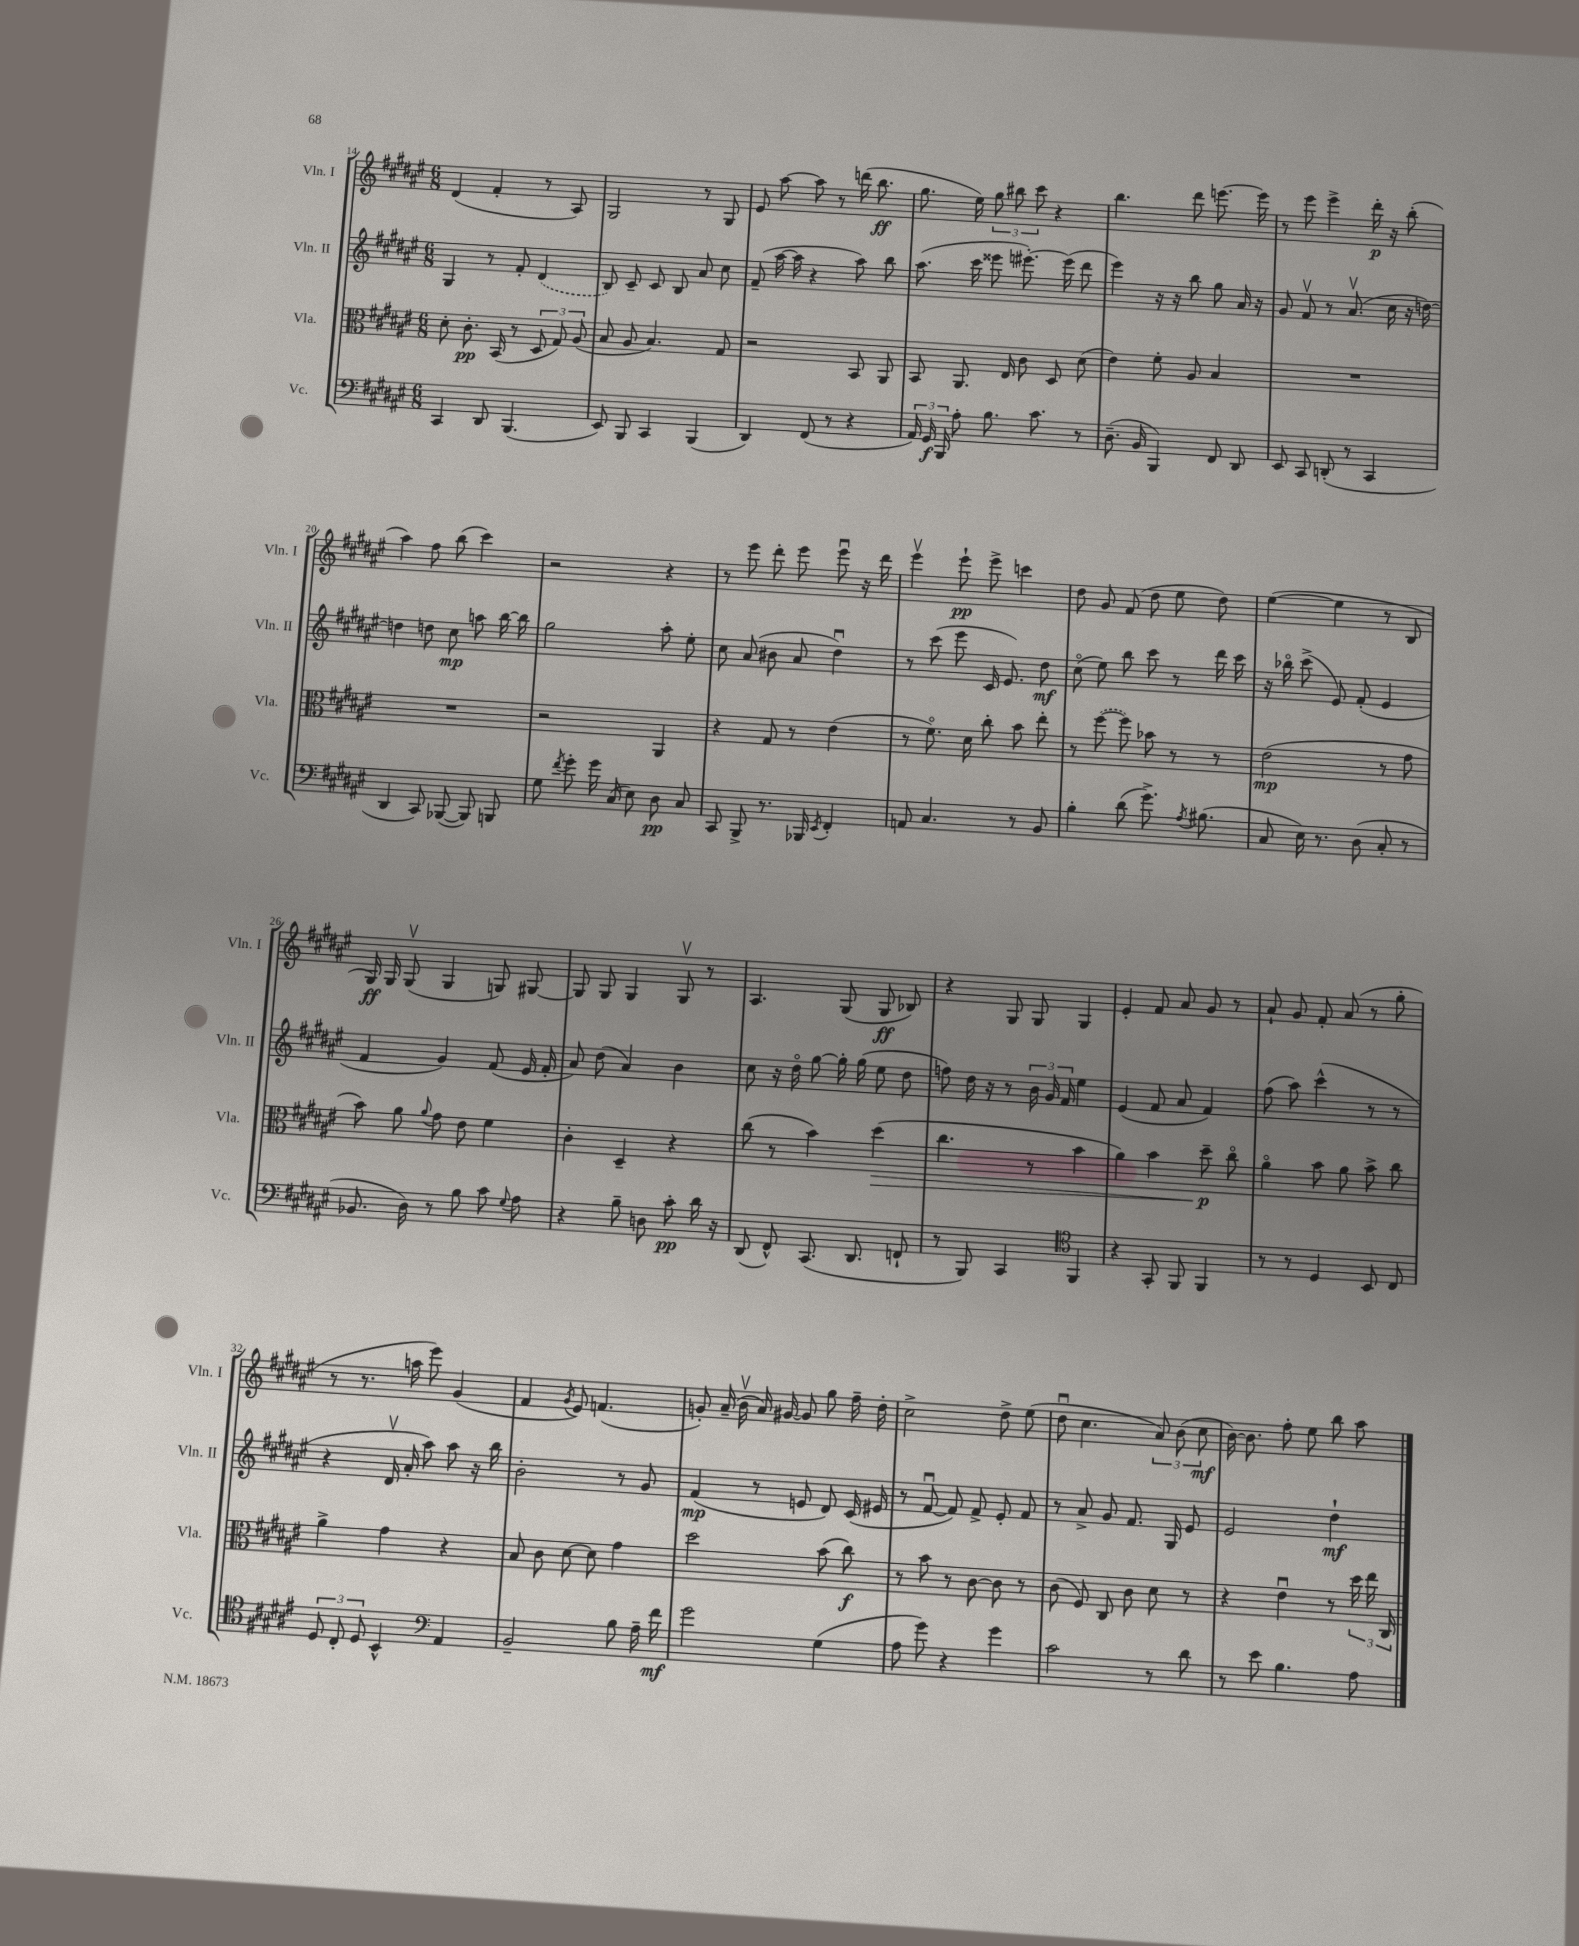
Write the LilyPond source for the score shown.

<<
\new StaffGroup <<
\new Staff = "s0" \with { instrumentName = "Vln. I" shortInstrumentName = "Vln. I" } {
    \clef treble \key fis \major \numericTimeSignature \time 6/8
    \autoBeamOff dis'4( fis'4-. r8 ais8) |
    gis2 r8 gis8 |
    eis'8 ais''8~ ais''8 r8 d'''16( b''8.\ff |
    gis''8. eis''16) \tuplet 3/2 { gis''8 bis''8 cis'''8 } r4 |
    b''4. dis'''8 e'''8.~ e'''16 |
    r8 eis'''8 eis'''4-> dis'''16-.\p r16 b''8-.( |
    ais''4) fis''8 b''8( cis'''4) |
    r2 r4 |
    r8 eis'''8 dis'''8-. eis'''8 eis'''8\downbow r16 dis'''16 |
    eis'''4\upbow eis'''8-!\pp eis'''8-> c'''4 |
    dis''8 gis'8 fis'8( dis''8 eis''8 dis''8) |
    eis''4~( eis''4 r8 b8 |
    gis16\ff) gis16 gis8\upbow( gis4 g8) gis8~ |
    gis8 gis8 gis4 gis8\upbow r8 |
    ais4. gis8( gis8\ff bes8) |
    r4 gis8 gis8 gis4 |
    eis'4-. fis'8 ais'8 gis'8 r8 |
    ais'8-! gis'8 fis'8-. ais'8( r8 gis''8-. |
    r8 r8. a''16 eis'''8) gis'4( |
    fis'4 \acciaccatura { gis'8 } eis'8) f'4.( |
    g'8-.) ais'16--( b'16\upbow ais'16) gis'16~ gis'8 gis''8 fis''16-- dis''16-. |
    cis''2-> dis''8-> eis''8( |
    dis''8\downbow cis''4. \tuplet 3/2 { ais'8) b'8( cis''8\mf } |
    b'16~) b'8. fis''8-. eis''8 b''8 ais''8 \bar "|." |
}
\new Staff = "s1" \with { instrumentName = "Vln. II" shortInstrumentName = "Vln. II" } {
    \clef treble \key fis \major \numericTimeSignature \time 6/8
    \autoBeamOff gis4 r8 fis'8-. \once \slurDashed dis'4( |
    b8) cis'8-- cis'8 b8 ais'8 cis''8 |
    fis'8--( ais''16~ ais''16 r4 ais''8) b''8 |
    ais''8.( cis'''16 eisis'''8 eis'''8.~-.) eis'''16( dis'''8 |
    eis'''4) r16 r16 b''8 gis''8 ais'16 r16 |
    gis'8 fis'8\upbow r8 ais'8.\upbow( cis''16 r16 d''16~) |
    d''4 d''8 cis''8\mp a''8 b''16~ b''16 |
    gis''2 ais''8-. eis''8-. |
    cis''8 ais'8( bis'8 ais'8 dis''4\downbow) |
    r8 cis'''8( eis'''8 cis'16 eis'8.) dis''8\mf |
    cis''8\flageolet( eis''8) b''8 cis'''8 r8 dis'''16 cis'''16 |
    r16 bes''16\flageolet cis'''8->( eis'8) fis'8-.( eis'4 |
    fis'4 gis'4) fis'8( eis'16 fis'16-. |
    ais'8) dis''8( ais'4) b'4 |
    cis''8 r16 dis''16\flageolet gis''8~ gis''16-. gis''16( eis''8 dis''8 |
    f''8) dis''16 r16 r8 \tuplet 3/2 { b'16 gis'16 fis'16 } eis''4 |
    eis'4( fis'8 ais'8 fis'4) |
    fis''8( ais''8) cis'''4-^( r8 r8 |
    r4 dis'16\upbow ais'16-. ais''8) ais''8 r16 b''16 |
    b'2-. r8 gis'8 |
    fis'4\mp( r8 e'8 dis'8) cis'16( eis'16 |
    r8 fis'8~\downbow fis'8) fis'8-> eis'8-. fis'8 |
    r8 ais'8-> gis'8 fis'8. gis16 eis'8 |
    eis'2 dis''4-!\mf \bar "|." |
}
\new Staff = "s2" \with { instrumentName = "Vla." shortInstrumentName = "Vla." } {
    \clef alto \key fis \major \numericTimeSignature \time 6/8
    \autoBeamOff dis'8-. cis'8.-.\pp b,16( r8 \tuplet 3/2 { dis8 gis8) ais8( } |
    b8 ais8 b4.) gis8 |
    r2 b,8 ais,8 |
    b,8 ais,8. eis16 cis'8 dis8 dis'8( |
    eis'4) fis'8-. ais8 b4 |
    R2. |
    R2. |
    r2 ais,4 |
    r4 gis8 r8 eis'4( |
    r8 fis'8.\flageolet) dis'16 cis''8-. b'8 eis''8-. |
    r8 \once \slurDashed fis''8~( fis''8) bes'8 r8 r8 |
    eis'2\mp( r8 gis'8 |
    b'8) ais'8 \appoggiatura { ais'8 } gis'8 eis'8 fis'4 |
    cis'4-. dis4-- r4 |
    cis''8( r8 b'4) dis''4\>( |
    cis''4. r8 b'4 |
    ais'4) b'4 dis''8--\p\! cis''8\flageolet |
    ais'4\flageolet b'8 ais'8 b'8-> cis''8 |
    ais'4-> gis'4 r4 |
    b8 cis'8 dis'8~ dis'8 gis'4 |
    dis''2 b'8( cis''8\f) |
    r8 b'8 r8 cis'8~ cis'8 r8 |
    cis'8( fis8) cis8 cis'8 dis'8 r8 |
    r4 eis'4\downbow r8 \tuplet 3/2 { dis''16 eis''16 cis16 } \bar "|." |
}
\new Staff = "s3" \with { instrumentName = "Vc." shortInstrumentName = "Vc." } {
    \clef bass \key fis \major \numericTimeSignature \time 6/8
    \autoBeamOff cis,4 dis,8 b,,4.( |
    eis,8) b,,8 cis,4 b,,4( |
    dis,4) fis,8( r8 r4 |
    \tuplet 3/2 { ais,16) gis,16\f b,,16 } ais8-. b8. cis'8. r8 |
    dis8.--( b,16 b,,4) fis,8 dis,8 |
    eis,8 cis,8 d,8-.( r8 cis,4 |
    dis,4 cis,8) bes,,8~( bes,,8) b,,8 |
    gis8 \acciaccatura { fis'8 } gis'8-. gis'16 cis16( eis8) dis8\pp cis8 |
    cis,8 b,,8-> r8. bes,,16 \acciaccatura { eis,8 } fis,4-. |
    a,8 cis4. r8 b,8 |
    b4-. dis'8( gis'8.->) \acciaccatura { ais8 } bis8.( |
    cis8 eis16) r8. dis8( cis8-. r8 |
    bes,8. dis16) r8 b8 cis'8 \appoggiatura { gis8 } ais8 |
    r4 b8-- d8 cis'8-.\pp dis'16 r16 |
    dis,8( fis,8-^) cis,8.( dis,8. f,8-! |
    r8 b,,8) cis,4 \clef tenor fis,4 |
    r4 gis,8-. fis,8 fis,4 |
    r8 r8 dis4 b,8 cis8 |
    \tuplet 3/2 { dis8 cis8-. dis8 } b,4-^ \clef bass ais,4 |
    b,2-- b8 ais16-- fis'16\mf |
    gis'2 gis4( |
    ais8 gis'8) r4 gis'4 |
    cis'2 r8 dis'8 |
    r8 eis'8 b4. ais8 \bar "|." |
}
>>
>>
\layout { \context { \Score currentBarNumber = #14 } }
